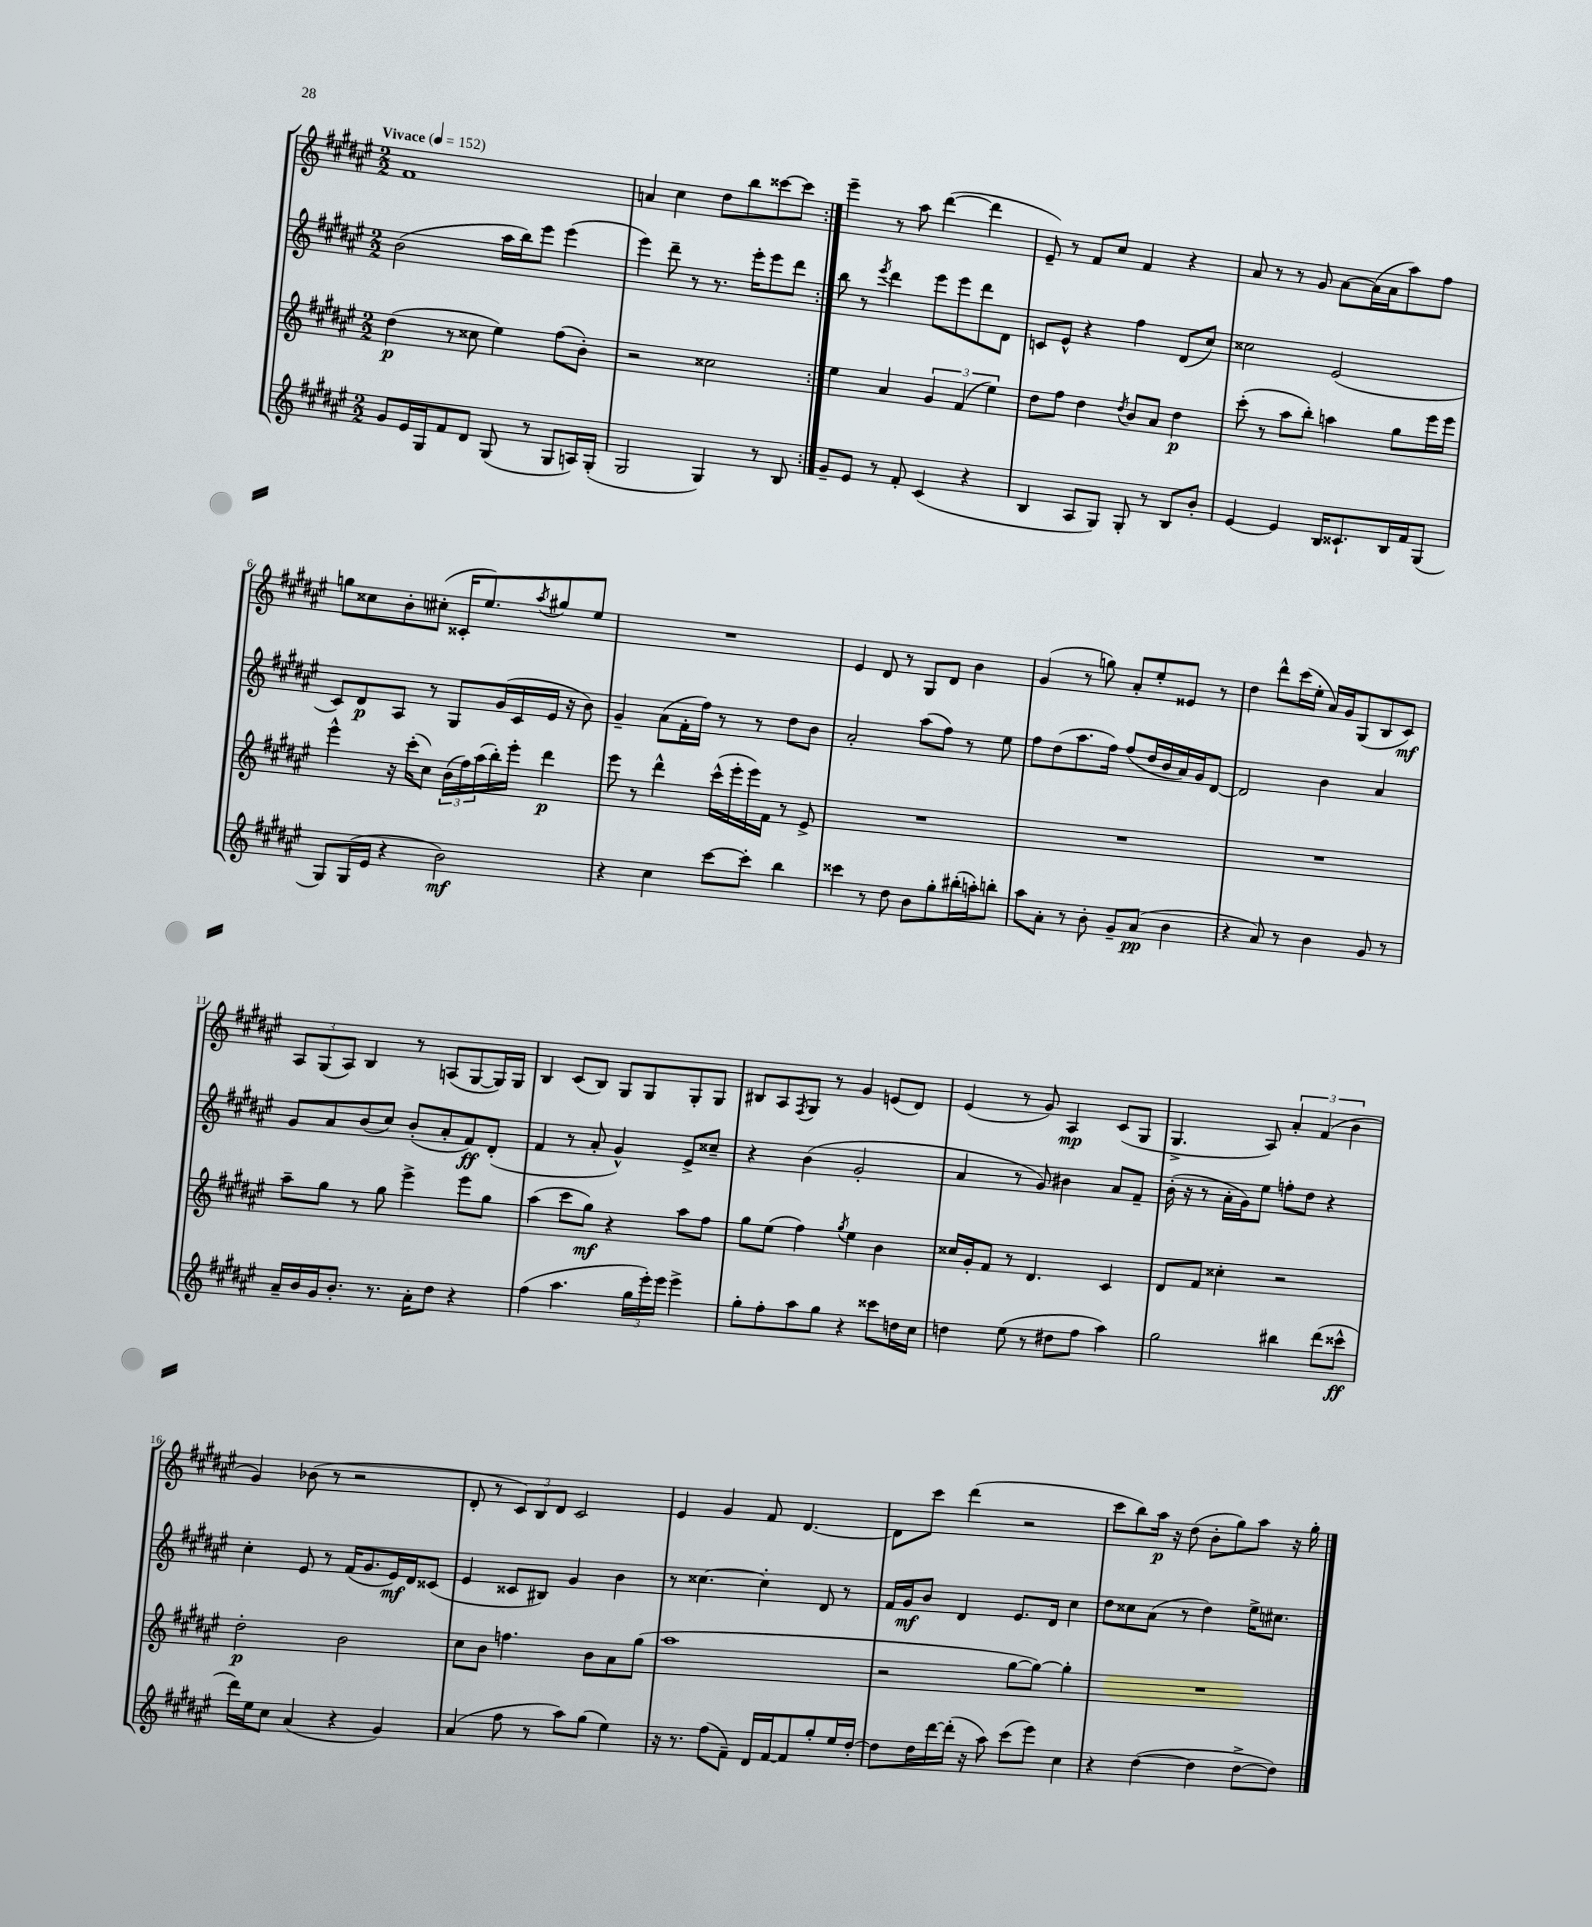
<<
\new StaffGroup <<
\new Staff = "s0" {
    \clef treble \key fis \major \numericTimeSignature \time 2/2 \tempo "Vivace" 4 = 152
    \repeat volta 2 { fis'1 |
    a'4 cis''4 dis''8 b''8 cisis'''8~ cisis'''8 | }
    eis'''4-- r8 ais''8 dis'''4~( dis'''4 |
    eis'8--) r8 fis'8 cis''8 fis'4 r4 |
    ais'8 r8 r8 gis'8 ais'8~ ais'16( ais'16 ais''8) fis''8 |
    g''8 cisis''8 b'8-. cis''8-.( cisis'16-. eis''8.) \acciaccatura { ais''8 } gis''8 eis''8 |
    R1 |
    eis'4 dis'8 r8 gis8 dis'8 b'4 |
    gis'4( r8 g''8) ais'8-. eis''8-. eisis'8 r8 |
    dis''4 dis'''8-^ cis'''16( eis''16-. ais'16) gis'16 gis8( b8 cis'8\mf) |
    \tuplet 3/2 { ais8 gis8( ais8) } b4 r8 a8( gis8~ gis16) gis16 |
    b4 cis'8( b8) gis8 gis8 gis8-. gis8 |
    bis8 ais8 \acciaccatura { fis8 } gis8 r8 gis'4 e'8( dis'8) |
    eis'4( r8 gis'8) ais4\mp cis'8( gis8 |
    gis4.-> ais8) \tuplet 3/2 { ais'4-. fis'4( b'4 } |
    gis'4) bes'8( r8 r2 |
    dis'8-. r8 \tuplet 3/2 { cis'8) b8 dis'8 } cis'2 |
    eis'4 gis'4 fis'8 dis'4.~ |
    dis'8 cis'''8 dis'''4( r2 |
    cis'''8 b''8) ais''16\p r16 dis''8( b'8-. gis''8) ais''8 r16 gis''16-. \bar "|." |
}
\new Staff = "s1" {
    \clef treble \key fis \major \numericTimeSignature \time 2/2
    \repeat volta 2 { b'2( ais''16 b''16) eis'''8 eis'''4( |
    eis'''4) dis'''8-- r8 r8. eis'''16-. eis'''8 dis'''8 | }
    b''8 r8 \acciaccatura { eis'''8 } dis'''4 eis'''8 eis'''8 dis'''8 dis'8 |
    c'8 eis'8-^ r4 fis''4 dis'8( cis''8) |
    cisis''2 eis'2( |
    cis'8) dis'8\p ais8 r8 gis8 gis'16( cis'16 eis'16 r16 b'8) |
    gis'4-- ais'8( fis'16-. fis''16) r8 r8 dis''8 b'8 |
    ais'2-. ais''8( fis''8) r8 eis''8 |
    fis''8 dis''8( ais''8. fis''16) fis''8( dis''16 b'16 ais'16) gis'16 dis'8~ |
    dis'2 b'4 ais'4 |
    gis'8 ais'8 b'8( cis''8) b'8-.( ais'8-. fis'8\ff) dis'8-.( |
    fis'4 r8 ais'8-. gis'4-^) eis'8-> cisis''8-- |
    r4 b'4( gis'2-. |
    ais'4 r8 gis'8) bis'4 ais'8 fis'8-- |
    b'16-.( r16 r8 ais'16-. gis'16) eis''8 f''8-. dis''8 r4 |
    cis''4-. eis'8 r8 fis'16( gis'8. eis'16\mf) dis'16 cisis'8( |
    eis'4 cisis'8 bis8) gis'4 b'4 |
    r8 cisis''4.~ cisis''4-. dis'8 r8 |
    fis'16 gis'16\mf b'8 dis'4 eis'8. dis'16 cis''4 |
    dis''8 cisis''8 ais'8( r8 dis''4) eis''16-> cis''8. \bar "|." |
}
\new Staff = "s2" {
    \clef treble \key fis \major \numericTimeSignature \time 2/2
    \repeat volta 2 { dis''4\p( r8 cisis''8 eis''4) fis''8( b'8-.) |
    r2 cisis''2 | }
    eis''4 ais'4 \tuplet 3/2 { gis'4 fis'4( eis''4) } |
    dis''8 fis''8 dis''4 \acciaccatura { dis''8 } b'8 ais'8 dis''4\p |
    cis'''8-.( r8 ais''8 b''8-.) a''4 gis''8 eis'''16 eis'''16 |
    eis'''4-^ r16 cis'''16-.( cis''8) \tuplet 3/2 { b'16( fis''16) ais''16( } b''16-.) eis'''16-. dis'''4\p |
    eis'''8 r8 dis'''4-^ cis'''16-^( eis'''16-. eis'''16) fis'16 r8 eis'8-> |
    R1 |
    R1 |
    R1 |
    ais''8-- gis''8 r8 gis''8 eis'''4-> eis'''8 gis''8 |
    ais''4( cis'''8 gis''8\mf) r4 ais''8 fis''8 |
    gis''8 eis''8( fis''4) \acciaccatura { gis''8 } eis''4 b'4 |
    cisis''16 gis'16-. fis'8 r8 dis'4. cis'4 |
    dis'8 fis'8 cisis''4-. r2 |
    dis''2-.\p b'2 |
    cis''8 b'8 f''4. b'8 ais'8 gis''8( |
    ais''1 |
    r2 gis''8~ gis''8~) gis''4-. |
    R1 \bar "|." |
}
\new Staff = "s3" {
    \clef treble \key fis \major \numericTimeSignature \time 2/2
    \repeat volta 2 { gis'8 eis'16 gis16 fis'8 dis'8 gis8( r8 gis8 a16) gis16-.( |
    gis2 gis4) r8 b8 | }
    gis'8-- eis'8 r8 fis'8-. cis'4( r4 |
    b4 ais8 gis8) gis8-. r8 b8 b'8-. |
    eis'4~ eis'4 b16 cisis'8.-! b16 fis'16 gis8( |
    gis8) gis16( eis'16 r4 b'2\mf) |
    r4 cis''4 cis'''8~ cis'''8-. b''4 |
    cisis'''4 r8 dis''8 b'8 gis''8-. bis''16-.( a''16-.) b''8-. |
    ais''8 ais'8-. r8 b'8-. gis'8-- ais'8\pp( b'4 |
    r4 ais'8) r8 b'4 gis'8 r8 |
    ais'16-- b'16 gis'16 b'8.-. r8. ais'16-. dis''8 r4 |
    fis''4( ais''4. \tuplet 3/2 { gis''16 eis'''16-.) eis'''16 } eis'''4-> |
    gis''8-. fis''8-. ais''8 gis''8 r4 cisis'''8 d''16 cis''16 |
    d''4 eis''8( r8 dis''8 fis''8 ais''4) |
    gis''2 bis''4 dis'''8( cisis'''8-^\ff |
    dis'''16) eis''16 cis''8 ais'4( r4 gis'4) |
    ais'4( fis''8 r8 ais''8) gis''8( eis''4) |
    r16 r8. fis''8( fis'8--) dis'16 fis'16~ fis'8 gis''8-. eis''16 dis''16~-. |
    dis''8 dis''16 dis'''16~ dis'''16-.( r16 ais''8) cis'''8( eis'''8) cis''4 |
    r4 dis''4~( dis''4 dis''8~-> dis''8) \bar "|." |
}
>>
>>
